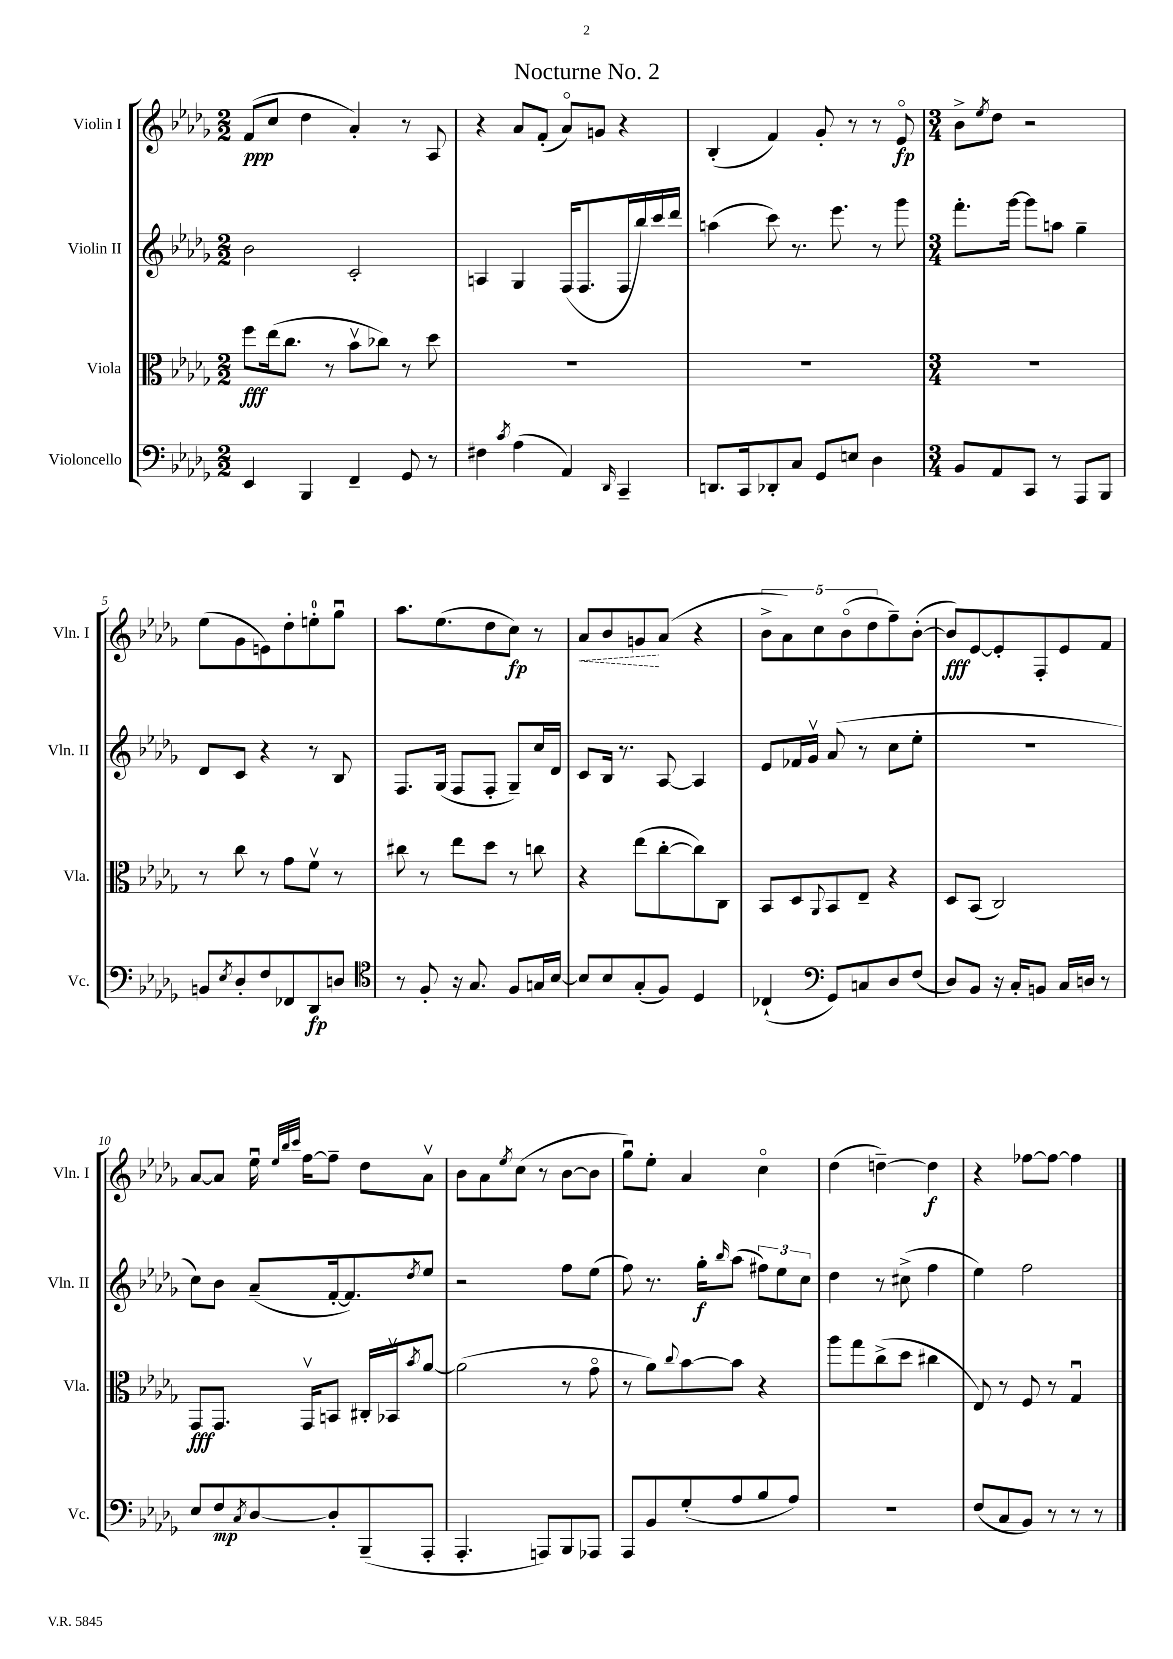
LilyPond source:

\header { title = "Nocturne No. 2" }
<<
\new StaffGroup <<
\new Staff = "s0" \with { instrumentName = "Violin I" shortInstrumentName = "Vln. I" } {
    \clef treble \key des \major \numericTimeSignature \time 2/2
    f'8\ppp( c''8 des''4 aes'4-.) r8 aes8 |
    r4 aes'8 f'8-.( aes'8\flageolet) g'8 r4 |
    bes4-.( f'4) ges'8-. r8 r8 ees'8\flageolet\fp |
    \numericTimeSignature \time 3/4 bes'8-> \acciaccatura { ees''8 } des''8 r2 |
    ees''8( ges'8 e'8) des''8-. e''8-0-. ges''8\downbow |
    aes''8. ees''8.( des''8 c''8\fp) r8 |
    \once \override Hairpin.style = #'dashed-line aes'8\< bes'8 g'8\! aes'8( r4 |
    \tuplet 5/4 { bes'8-> aes'8) c''8 bes'8\flageolet( des''8 } f''8--) bes'8~-.( |
    bes'8\fff) ees'8~ ees'8-. f8-. ees'8 f'8 |
    aes'8~ aes'8 ees''16\downbow \grace { ees''32 bes''32 c'''32 } f''16~ f''8-- des''8 aes'8\upbow |
    bes'8 aes'8 \acciaccatura { ees''8 } c''8( r8 bes'8~ bes'8 |
    ges''8\downbow) ees''8-. aes'4 c''4\flageolet |
    des''4( d''4~--) d''4\f |
    r4 fes''8~ fes''8~ fes''4 \bar "|." |
}
\new Staff = "s1" \with { instrumentName = "Violin II" shortInstrumentName = "Vln. II" } {
    \clef treble \key des \major \numericTimeSignature \time 2/2
    bes'2 c'2-. |
    a4 ges4 f16( f8. f16 bes''16) c'''16 des'''16 |
    a''4( c'''8) r8. ees'''8. r8 ges'''8 |
    \numericTimeSignature \time 3/4 f'''8.-. ges'''16~ ges'''8 a''8 ges''4-- |
    des'8 c'8 r4 r8 bes8 |
    f8. ges16( f8 f8-. ges8--) c''16 des'16 |
    c'8 bes16 r8. aes8~ aes4 |
    ees'8 fes'16 ges'16\upbow aes'8( r8 c''8 ees''8-. |
    R2. |
    c''8) bes'8 aes'8--( f'16~-. f'8.) \acciaccatura { des''8 } ees''8 |
    r2 f''8 ees''8( |
    f''8) r8. ges''16-.\f \grace { bes''16 } aes''8( \tuplet 3/2 { fis''8) ees''8 c''8 } |
    des''4 r8 cis''8->( f''4 |
    ees''4) f''2 \bar "|." |
}
\new Staff = "s2" \with { instrumentName = "Viola" shortInstrumentName = "Vla." } {
    \clef alto \key des \major \numericTimeSignature \time 2/2
    f''8\fff ees''16( c''8. r8 bes'8\upbow ces''8) r8 des''8 |
    R1 |
    R1 |
    \numericTimeSignature \time 3/4 R2. |
    r8 c''8 r8 ges'8 f'8\upbow r8 |
    cis''8 r8 ees''8 des''8 r8 c''8 |
    r4 ees''8( c''8~-. c''8) c8 |
    bes,8 des8 \appoggiatura { aes,8 } bes,8 ees8-- r4 |
    des8 bes,8( c2) |
    ges,8\fff ges,8. ges,16\upbow b,8 cis16-. bes,16\upbow \acciaccatura { bes'8 } aes'8~ |
    aes'2( r8 ges'8\flageolet |
    r8 aes'8) \appoggiatura { c''8 } bes'8~ bes'8 r4 |
    aes''8 ges''8 c''8->( des''8 cis''4 |
    ees8) r8 f8 r8 ges4\downbow \bar "|." |
}
\new Staff = "s3" \with { instrumentName = "Violoncello" shortInstrumentName = "Vc." } {
    \clef bass \key des \major \numericTimeSignature \time 2/2
    ees,4 bes,,4 f,4-- ges,8 r8 |
    fis4 \acciaccatura { c'8 } aes4( aes,4) \grace { des,16 } c,4-- |
    d,8. c,16 des,8-. c8 ges,8 e8 des4 |
    \numericTimeSignature \time 3/4 bes,8 aes,8 c,8 r8 aes,,8 bes,,8 |
    b,8 \acciaccatura { ees8 } des8-. f8 fes,8 des,8\fp d8 |
    \clef tenor r8 f8-. r16 ges8. f8 g16 bes16~ |
    bes8 bes8 ges8-.( f8) des4 |
    ces4-!( \clef bass ges,8) c8 des8 f8( |
    des8) bes,8 r16 c16-. b,8 c16 d16 r8 |
    ees8 f8\mp \acciaccatura { c8 } des8~ des8-. bes,,8--( aes,,8-. |
    aes,,4.-. a,,8) bes,,8 aes,,8 |
    aes,,8 bes,8 ges8-.( aes8 bes8 aes8) |
    R2. |
    f8( c8 bes,8) r8 r8 r8 \bar "|." |
}
>>
>>
